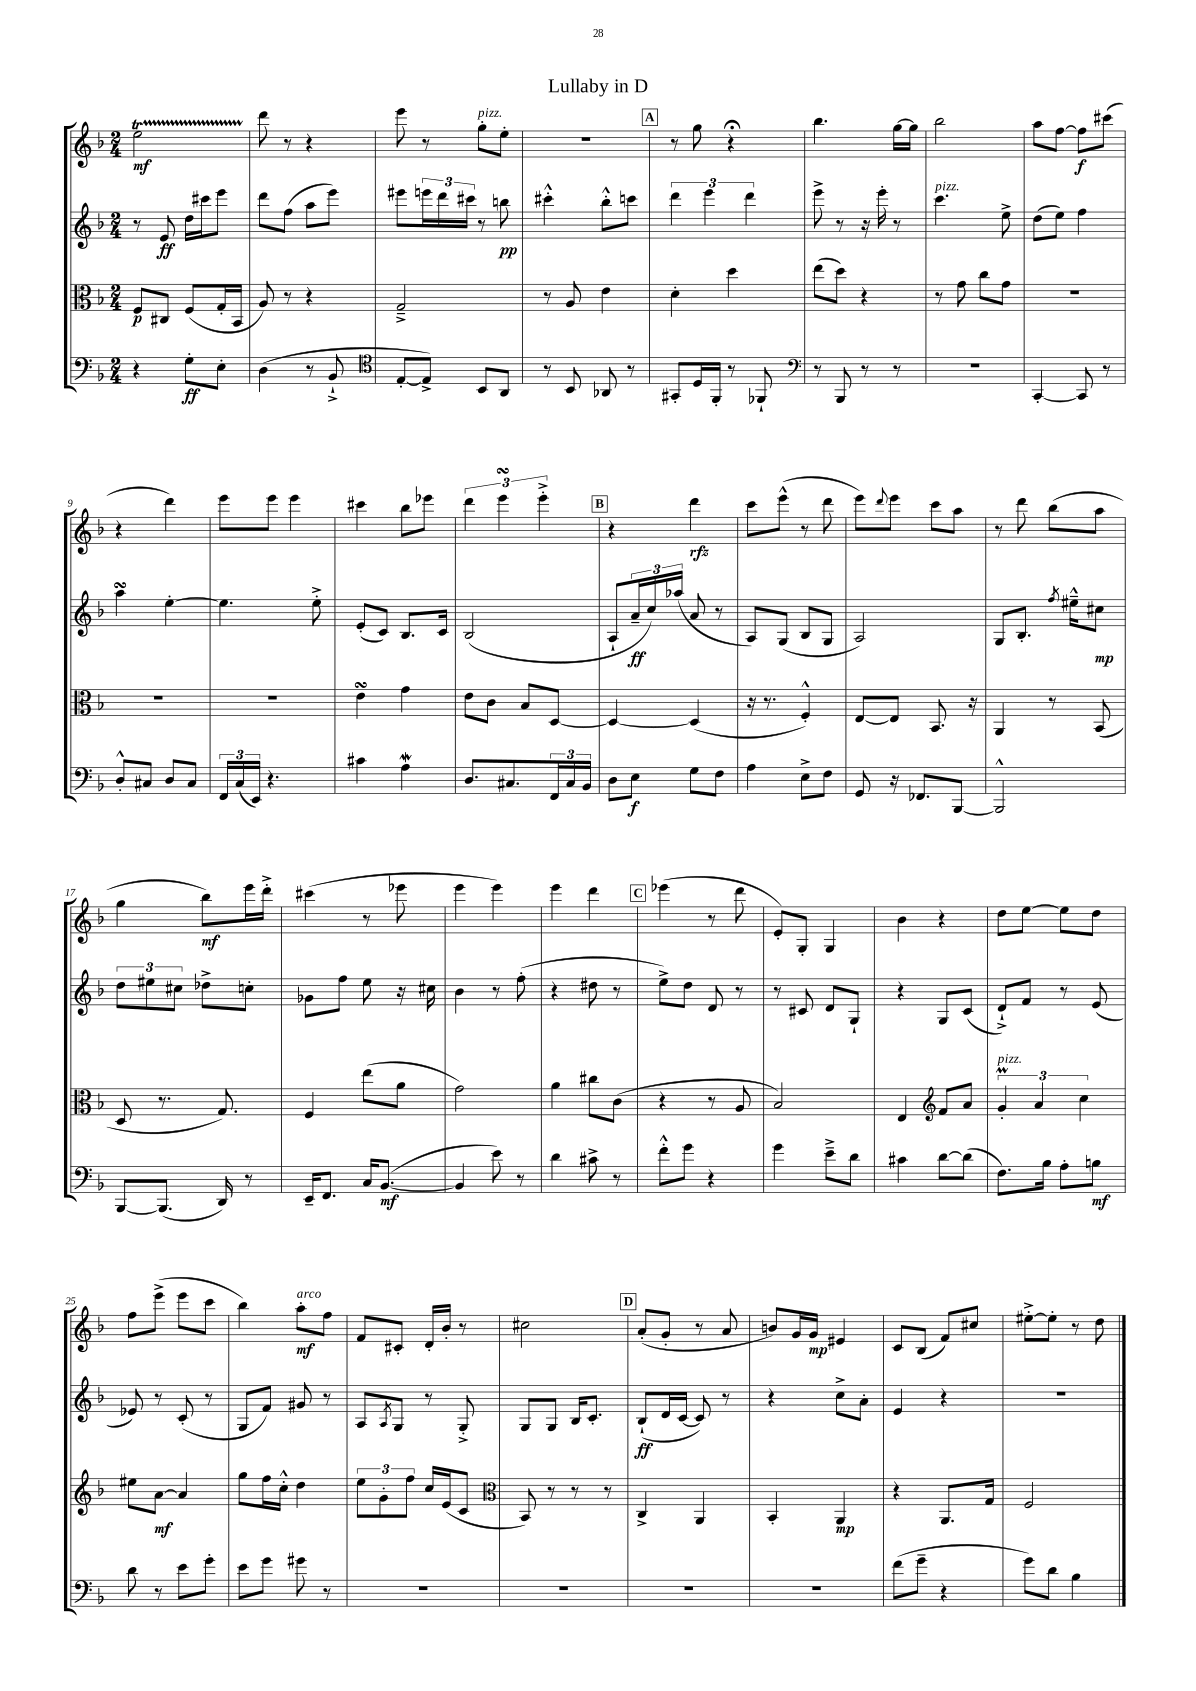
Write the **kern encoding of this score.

**kern	**kern	**kern	**kern
*staff4	*staff3	*staff2	*staff1
*clefF4	*clefC3	*clefG2	*clefG2
*k[b-]	*k[b-]	*k[b-]	*k[b-]
*M2/4	*M2/4	*M2/4	*M2/4
4r	8F	8r	2ee
.	8C#	8e	.
8G'	(8F	16dd	.
.	.	16ccc#	.
8E'	16G'	8eee	.
.	16BB-	.	.
=	=	=	=
(4D	8A)	8ddd	8ddd
.	8r	(8ff	8r
8r	4r	8aa	4r
8BB-`^	.	8eee)	.
=	=	=	=
*clefC4	*	*	*
[8E'	2G~^	8eee#	8eee
8E^])	.	24eee	8r
.	.	24ddd	.
.	.	24ccc#	.
8BB-	.	8r	8gg'
8AA	.	8bb	8ee'
=	=	=	=
8r	8r	4ccc#'^^	2r
8BB-	8A	.	.
8AA-	4e	8bb-'^^	.
8r	.	8ccc	.
=	=	=	=
8GG#'	4d'	6ddd	8r
16D	.	.	8gg
.	.	6eee	.
16FF'	.	.	.
8r	4dd	.	4r;
.	.	6ddd	.
8FF-`	.	.	.
=	=	=	=
*clefF4	*	*	*
8r	(8ee	8eee^	4.bb-
8BBB-	8dd)	8r	.
8r	4r	16r	.
.	.	16eee'	.
8r	.	8r	[16gg
.	.	.	16gg]
=	=	=	=
2r	8r	4.ccc	2bb-
.	8g	.	.
.	8cc	.	.
.	8g	8ee^	.
=	=	=	=
[4CC'	2r	(8dd	8aa
.	.	8ee)	[8ff
8CC]	.	4ff	8ff]
8r	.	.	(8ccc#
=	=	=	=
8D'^^	2r	4aa	4r
8C#	.	.	.
8D	.	[4ee'	4ddd)
8C#	.	.	.
=	=	=	=
24FF	2r	4.ee]	8eee
(24C	.	.	.
24EE)	.	.	.
4.r	.	.	8eee
.	.	.	4eee
.	.	8ee'^	.
=	=	=	=
4c#	4e	(8e'	4ccc#
.	.	8c)	.
4A	4g	8.B-	8bb-
.	.	.	8eee-
.	.	16c	.
=	=	=	=
8.D	8e	(2B-	6ddd
.	8c	.	.
.	.	.	6eee
8.C#	.	.	.
.	8B-	.	.
.	.	.	6eee'^
24FF	[8D	.	.
24C#	.	.	.
24BB-	.	.	.
=	=	=	=
8D	4D_	8A`	4r
8E	.	24a~	.
.	.	24cc)	.
.	.	(24aa-	.
8G	(4D]	8a	4ddd
8F	.	8r	.
=	=	=	=
4A	16r	8A)	8ccc
.	8.r	.	.
.	.	(8G	(8eee^^
8E^	4F'^^)	8B-	8r
8F	.	8G	8ddd
=	=	=	=
8GG	[8E	2A)	8eee)
.	.	.	8qqddd
16r	8E]	.	8eee
8.FF-	.	.	.
.	8.BB-	.	8ccc
[8BBB-	.	.	8aa
.	16r	.	.
=	=	=	=
2BBB-^^]	4AA	8G	8r
.	.	8.B-'	8ddd
.	8r	.	(8bb-
.	.	8qff	.
.	.	16ee#~^^	.
.	(8BB-	8cc#	8aa
=	=	=	=
[8BBB-	8D	12dd	4gg
.	.	12ee#	.
(8.BBB-]	8.r	.	.
.	.	12cc#	.
.	.	8dd-^	8bb-)
16DD)	8.G)	.	.
8r	.	8cc'	16eee
.	.	.	16ddd'^
=	=	=	=
16EE~	4F	8g-	(4ccc#
8.FF	.	.	.
.	.	8ff	.
16C	(8ee	8ee	8r
([8.BB-	.	.	.
.	8a	16r	8eee-
.	.	16cc#	.
=	=	=	=
4BB-]	2g)	4b-	4eee
8e)	.	8r	4eee)
8r	.	(8ff'	.
=	=	=	=
4d	4a	4r	4eee
8c#^	8cc#	8dd#	4ddd
8r	(8c	8r	.
=	=	=	=
8f'^^	4r	8ee^)	(4eee-
8g	.	8dd	.
4r	8r	8d	8r
.	8A	8r	8ddd
=	=	=	=
4g	2B-)	8r	8e')
.	.	8c#	8G'
8e~^	.	8d	4G
8d	.	8G`	.
=	=	=	=
4c#	4E	4r	4b-
*	*clefG2	*	*
[8d	8f	8G	4r
(8d]	8a	(8c	.
=	=	=	=
8.F)	6g'	8d`^)	8dd
.	.	8f	[8ee
.	6a	.	.
16B-	.	.	.
8A'	.	8r	8ee]
.	6cc	.	.
8B	.	(8e	8dd
=	=	=	=
8d	8ee#	8e-)	8ff
8r	[8a	8r	(8eee^
8e	4a]	(8c'	8eee
8g'	.	8r	8ccc
=	=	=	=
8e	8gg	8G	4bb-)
8g	16ff	8f)	.
.	16cc'^^	.	.
8g#	4dd	8g#	8aa'
8r	.	8r	8ff
=	=	=	=
2r	12ee	8A	8f
.	12g'	.	.
.	.	8qA	.
.	.	8G	8c#'
.	12ff	.	.
.	16cc	8r	16d'
.	(16e	.	16b-'
.	8c	8G'^	8r
=	=	=	=
*	*clefC3	*	*
2r	8BB-)	8G	2cc#
.	8r	8G	.
.	8r	16B-	.
.	.	8.c'	.
.	8r	.	.
=	=	=	=
2r	4C^	(8B-`	(8a'
.	.	16d	8g'
.	.	[16c	.
.	4AA	8c])	8r
.	.	8r	8a
=	=	=	=
2r	4BB-'	4r	8b)
.	.	.	16g
.	.	.	16g
.	4AA	8cc^	4e#
.	.	8a'	.
=	=	=	=
(8f	4r	4e	8c
8g~	.	.	(8B-
4r	8.AA	4r	8f)
.	.	.	8cc#
.	16G	.	.
=	=	=	=
8g)	2F	2r	[8ee#'^
8d	.	.	8ee#']
4B-	.	.	8r
.	.	.	8dd
==	==	==	==
*-	*-	*-	*-
